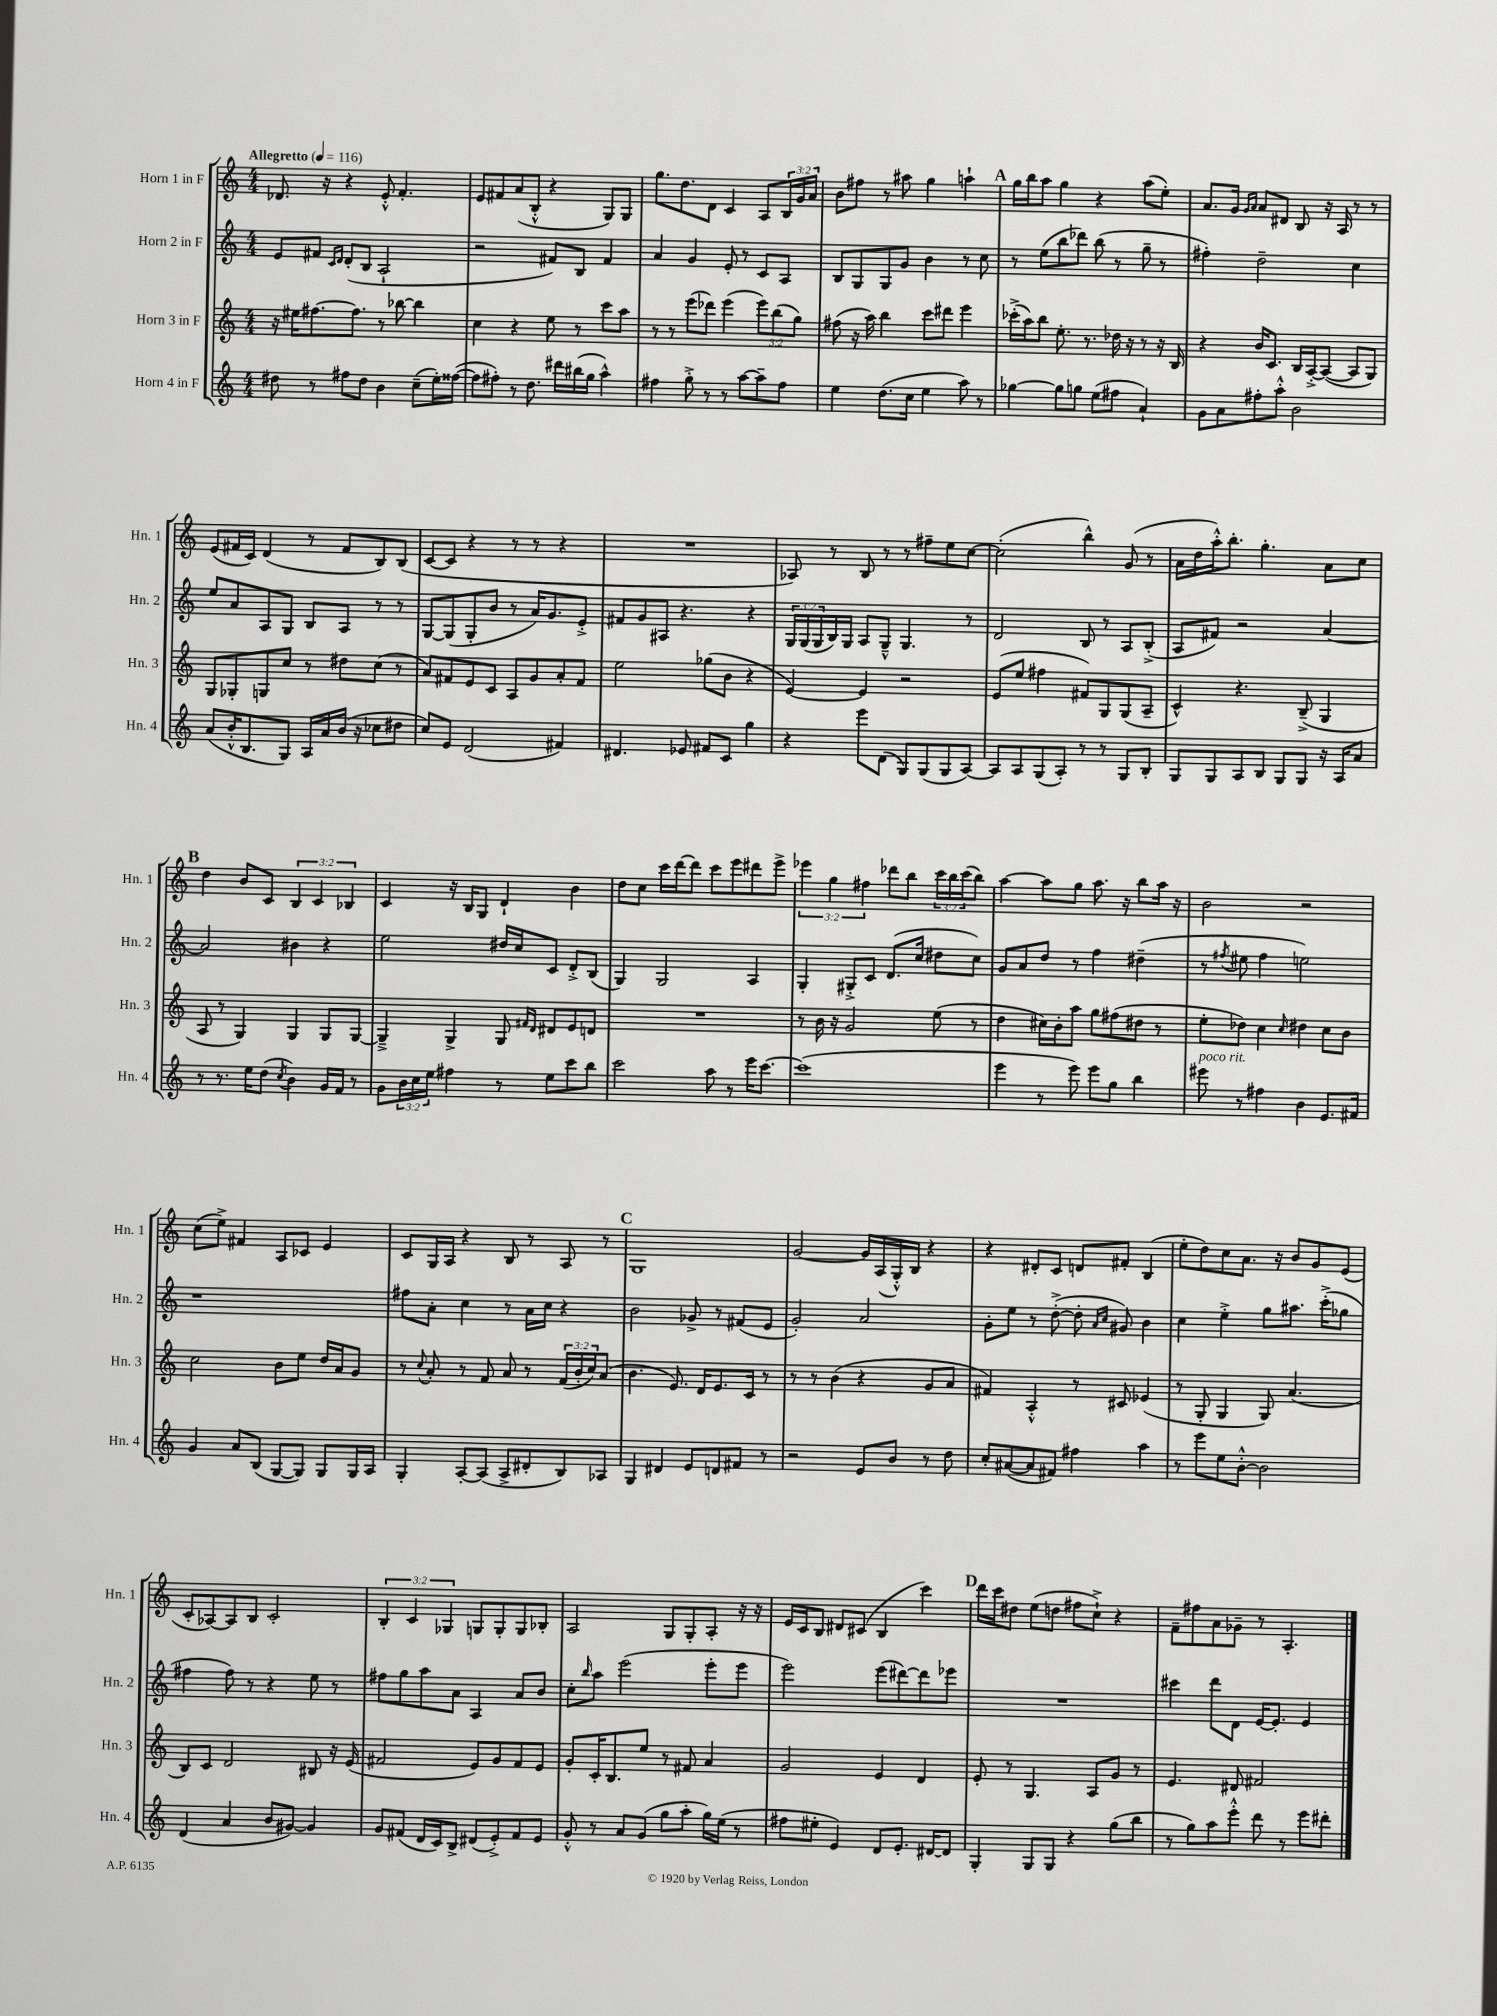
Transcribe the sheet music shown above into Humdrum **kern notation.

**kern	**kern	**kern	**kern
*part4	*part3	*part2	*part1
*staff4	*staff3	*staff2	*staff1
*I"Horn 4 in F	*I"Horn 3 in F	*I"Horn 2 in F	*I"Horn 1 in F
*I'Hn. 4	*I'Hn. 3	*I'Hn. 2	*I'Hn. 1
*clefG2	*clefG2	*clefG2	*clefG2
*k[]	*k[]	*k[]	*k[]
*M4/4	*M4/4	*M4/4	*M4/4
*MM116	*MM116	*MM116	*MM116
=1	=1	=1	=1
!	!	!	!LO:TX:a:B:t=Allegretto
8dd#X\	16r	8e/L	8.d-X/
.	16ee#X\KL	.	.
8r	[8.ff#X\	8f#X/J	.
.	.	.	16r
.	.	16qqc/LL	.
.	.	16qqd/JJ	.
8ff#X\L	.	(8d'/L	4r
.	8.ff#\J]	.	.
8dd#\J	.	8B/J	.
4b\	8r	2A`/	8e'^^/
.	[8bb-X\	.	4.f'/
(8cc~\L	4bb-\]	.	.
16ee'\L)	.	.	.
([16ff##X\JJ	.	.	.
=2	=2	=2	=2
8ff##\L]	4cc\	2r	8e/L
8ff#X'\J)	.	.	8f#X/
8r	4r	.	(8a/
8.dd\	.	.	8B'^^/J
.	8ee\	8f#X/L)	4r
16ddd#X\LL	.	.	.
(16bb#X\	8r	8B/J	.
16gg\JJ	.	.	.
4aa^^\)	8ccc\L	4f#/	8G/L)
.	8aa\J	.	8G/J
=3	=3	=3	=3
4ff#X\	8r	4a/	8.gg\L
.	8r	.	.
.	.	.	8.dd\
8gg'^\	(8eee\L	4g/	.
8r	8ddd-X\J)	.	8d\J
8r	(4eee\	8e'/	4c/
[8aa\L	.	8r	.
8aa~\]	12eee\L)	8c/L	8A/L
.	(12bb\	.	.
8ff#\J	.	8A/J	24B/L
.	12gg\J)	.	24g/
.	.	.	24a/JJ
=4	=4	=4	=4
4ee\	(8ff#X\	8B/L	8b\L
.	16r	8G/	8ff#X\J
.	16aa\)	.	.
(8.dd\L	4bb\	8G/	8r
.	.	8g/J	8aa#X\
16cc\Jk	.	.	.
4ee\	8ccc\L	4b\	4gg\
.	8ddd#X\J	.	.
8aa\)	4eee\	8r	4aan`\
8r	.	8cc\	.
!!LO:REH:place=s1:t=A
=5	=5	=5	=5
[4gg-X\	(16ccc-X'^\LL	8r	16gg\LL
.	16aa\J)	.	16bb\J
.	8bb\J	(8ee\L	8aa\J
8gg-\L]	8.ee'\	8bb\	4gg\
8ggn\J	.	8ddd-X\J)	.
.	8.r	.	.
(8ee\L	.	(8bb\	4r
8ff#X\J	16dd-X\	8r	.
.	16r	.	.
4a`/)	8r	8gg~\	(8aa\L
.	16r	8r	8ee'\J)
.	16B/	.	.
=6	=6	=6	=6
8g\L	4r	4ff#X'\)	8.a/L
8a\	.	.	.
.	.	.	16g/Jk
.	.	.	16qqg/LL
.	.	.	16qqa/JJ
8ff#X'\	16b/KL	2dd~\	8a/L
.	8.c/J	.	.
8aa'^^\J	.	.	8d#X/J
2b\	16B/LL	.	8B/
.	[16A'^/J	.	.
.	(8A/J_	.	16r
.	.	.	16A/
.	8A/L]	4cc\	8r
.	8G/J)	.	8r
!!LO:LB:g=z
=7	=7	=7	=7
(8a/L	8G/L	8ee/L	(8e/L
16b'^^/K	8G-X'/	8a/	16f#X/L
8.B/	.	.	16c/JJ)
.	8Gn/	8A/	(4d/
8G/J)	8cc/J	8G/J	.
16A/LL	8r	8B/L	8r
16a/	.	.	.
(16b/JJ	8dd#X\L	8A/J	8f#/L
16r	.	.	.
8cc-X\L	(8cc\J	8r	8B/)
8dd#X\J	8r	8r	(8B/J
=8	=8	=8	=8
8cc/L)	8a/L)	[8G/L	[8c/L
8e/J	8f#X/	(8G/]	8c/J]
(2d/	8e/	8G'/	4r
.	8c/J	8b/J	.
.	8A/L	8r	8r
.	8g/	16a/KL)	8r
.	.	8.g/	.
4f#X/)	8a'/	.	4r
.	8f#/J	8e'^/J	.
=9	=9	=9	=9
4.d#X/	2ee\	8f#X/L	1r
.	.	8g/	.
.	.	8A#X/J	.
8e-X/	.	4.r	.
8f#X/L	(8gg-X\L	.	.
8c/J	8b\J	.	.
4gg\	4r	4r	.
=10	=10	=10	=10
4r	[4e/)	24G/LL	8A-X/)
.	.	(24G/	.
.	.	24G/	.
.	.	16B/)	8r
.	.	16G/JJ	.
8eee\L	4e/]	8A/L	8B/
(8d\J	.	8G~^^/J	8r
8G/L)	2r	4.G/	8r
(8G/	.	.	8ff#X~\L
8G/	.	.	8ee\
[8A/J)	.	8r	[8cc\J
=11	=11	=11	=11
8A/L]	(8e/L	2d/	(2cc'\]
8A/	8ee/J	.	.
(8G/	4ff#X\	.	.
8A'/J)	.	.	.
8r	8f#X/L)	8B/	4bb^^\)
8r	8G/	8r	.
8G/L	(8G/	8A/L	(8g/
8B'/J	8A~/J	(8B'^/J	8r
=12	=12	=12	=12
8G/L	4c^^/)	8A/L	16a\LL
.	.	.	16dd\
8G/	.	8f#X/J)	16aa'^^\J)
.	.	.	8.bb'\J
8A/	4.r	2r	.
8B/J	.	.	4.gg'\
8G/L	.	.	.
8G/J	(8B~^/	.	.
16r	4G/	[4a/	8a\L
16A/KL	.	.	.
8a/J	.	.	8cc\J
!!LO:LB:g=z
!!LO:REH:place=s1:t=B
=13	=13	=13	=13
8r	8A/	2a/]	4dd\
8.r	8r	.	.
.	4G/)	.	8b/L
16ee\KL	.	.	.
(8dd\J	.	.	8c/J
8qcc/	.	.	.
4b\)	4G/	4b#X\	6B/
.	.	.	6c/
16g/LL	8G/L	4r	.
16f/JJ	.	.	.
.	.	.	6B-X/
8r	[8G/J	.	.
=14	=14	=14	=14
8g\L	4G~^/]	2ee\	4c/
24b\L	.	.	.
24cc\	.	.	.
24ee\JJ	.	.	.
4ff#X\	4G^/	.	16r
.	.	.	16B/KL
.	.	.	8G/J
8r	8G/	16dd#X/LL	4d`/
.	.	16cc/J	.
.	16qqf#X/LL	.	.
.	16qqd/JJ	.	.
8ee\L	8d#X/L	8c/J	.
8ccc\	8e/	8d'^/L	4b\
8bb\J	8dn/J	(8B/J	.
=15	=15	=15	=15
2ccc\	1r	4G/)	8dd\L
.	.	.	8cc\J
.	.	2G/	16ccc\LL
.	.	.	[16ddd\J
.	.	.	8ddd\J]
8aa\	.	.	8ccc\L
8r	.	.	8eee\
16eee\KL	.	4A/	8ddd#X\
[8.ccc\J	.	.	.
.	.	.	8eee^\J
=16	=16	=16	=16
(1ccc]	8r	4G'/	6eee-X\
.	16b\	.	.
.	.	.	6gg\
.	16r	.	.
.	2g/	8G#X'^/L	.
.	.	.	6ff#X\
.	.	8c/J	.
.	.	(8.d/L	8ddd-X\L
.	.	.	8bb\J
.	.	16cc/Jk	.
.	(8ee\	8dd#X\L	24ccc\LL
.	.	.	24bb\
.	.	.	(24ccc\J
.	8r	8cc\J)	8bb\J)
=17	=17	=17	=17
4eee\	4dd\	8g/L	[4aa\
.	.	8a/	.
8r	16cc#X\LL)	8dd/J	8aa\L]
.	16b'\J	.	.
8eee\)	8aa\J	8r	8gg\J
8eee\L	8gg\L	4ff\	8.aa\
8gg\J	(8ff#X\	.	.
.	.	.	16r
4bb\	8dd#X\J	(4dd#X~\	8bb\L
.	8r	.	16aa\Jk
.	.	.	16r
=18	=18	=18	=18
!LO:TX:a:i:t=poco rit.	!	!	!
8eee#X\	8ee'\L	8r	2b\
.	.	8qff#X/	.
8r	8dd-X\J)	8ee#X\	.
4ff#X\	4cc\	4ff#\	.
.	16qqcc/	.	.
4b\	4dd#X\	2een\)	2r
8.e/L	8cc\L	.	.
.	8b\J	.	.
16f#X/Jk	.	.	.
!!LO:LB:g=z
=19	=19	=19	=19
4g/	2cc\	1r	(8cc\L
.	.	.	8ee^\J)
8a/L	.	.	4f#X/
(8B/J	.	.	.
[8G/L	8b\L	.	8A/L
8G/J])	8ee\J	.	8c-X/J
8G/L	16dd/LL	.	4e/
.	16a/J	.	.
16G/L	8g/J	.	.
16A/JJ	.	.	.
=20	=20	=20	=20
4G'/	8r	8ff#X\L	8c/L
.	8qqcc/	.	.
.	8a'/	8a'\J	16G/L
.	.	.	16A/JJ
[8A'/L	8r	4cc\	4r
(8A/J]	8f/	.	.
8A^/L	8a/	8r	8B/
8d#X'/	8r	16a\LL	8r
.	.	16cc\JJ	.
8B/)	(24f/LL	4r	8A/
.	24b'/	.	.
.	24cc/J)	.	.
8A-X/J	(8a/J	.	8r
!!LO:REH:place=s1:t=C
=21	=21	=21	=21
4G/	4.b\	2b\	1G
4d#X/	.	.	.
.	8.e/)	.	.
8e/L	.	8g-X^/	.
.	16d/KL	.	.
8dn/	8.e/	8r	.
8f#X/J	.	(8f#X/L	.
.	16c/Jk	.	.
8r	8r	8e/J	.
=22	=22	=22	=22
2r	8r	2g'/)	[2g/
.	8r	.	.
.	(4b\	.	.
8e/L	4r	2a/	16g/LL]
.	.	.	(16A/
8b/J	.	.	16G'^^/)
.	.	.	16B/JJ
8r	8g/L	.	4r
8dd\	8a/J	.	.
=23	=23	=23	=23
8cc'/L	4f#X/)	8g'\L	4r
([8a#X/	.	8ee\J	.
8a#/]	4A'^^/	8r	8d#X'/L
8f#X/J)	.	([8dd'^\	8c/J
4ff#X\	8r	8dd'\]	8dn/L
.	.	16qqa/LL	.
.	.	16qqcc/JJ	.
.	8c#X/	8g#X/)	8f#X'/J
4aa\	(4e-X/	4b\	(4B/
=24	=24	=24	=24
8r	8r	4cc\	8ee'\L
8eee\L	8G'/	.	8dd\)
8ee\	4G/	4ee'^\	8cc\
[8b'^^\J	.	.	8.a\J
2b\]	8G/)	8gg\L	.
.	.	.	16r
.	(4.a/	8.aa#X\J	8b/L
.	.	.	8g/
.	.	(16ccc'^\KL	.
.	.	8gg-X\J	(8e/J
!!LO:LB:g=z
=25	=25	=25	=25
(4d/	8B/L)	4ff#X\	8c'/L
.	8c/J	.	[8A-X/)
4a/	2d/	8ff#\)	8A-/]
.	.	8r	8B/J
8b/L	.	4r	2c'/
[8g#X/J)	.	.	.
4g#/]	8B#X/	8ee\	.
.	16r	8r	.
.	(16e/	.	.
=26	=26	=26	=26
8g/L	2f#X/	8ff#X\L	6B'/
(8f#X/J	.	8gg\	.
.	.	.	6c/
16d/LL	.	8aa\	.
16c/J)	.	.	.
.	.	.	6G-X/
8B^/J	.	8a\J	.
(8d#X/L	8e/L)	4A/	8Gn/L
8e'^/)	8g/	.	8G'/
8f#/	8f#/	8a/L	8G/
8e/J	8e/J	8b/J	8B-X'/J
=27	=27	=27	=27
8g'^^/	8g'/L	8cc'\L	2A/
.	.	16qqbb/	.
8r	16c'/K	8aa\J	.
.	8.B/	.	.
8a/L	.	(2eee\	.
(8g/J	8ee/J	.	.
8gg\L	8r	.	8G/L
8aa'\J	8f#X/	.	8G'/
16gg\LL)	4a/	8eee'\L	8A'/J
(16ee\JJ	.	.	.
8r	.	8eee\J	16r
.	.	.	16r
=28	=28	=28	=28
8ff#X\L	2g/	2eee\)	16e/LL
.	.	.	16c/J
8ee#X'\J	.	.	8B/J
4e/)	.	.	8d#X/L
.	.	.	(8c#X/J
8d/L	4e/	(8eee\L	4B/
8.e'/J	.	[8ddd#X\)	.
.	4d/	8ddd#\]	4ccc\)
[16d#X/KL	.	.	.
8d#/J]	.	8eee-X\J	.
!!LO:REH:place=s1:t=D
=29	=29	=29	=29
4G'/	8e'/	1r	16ddd\LL
.	.	.	16ccc\J
.	8r	.	8dd#X\J
8G/L	4.G/	.	(8ee\L
8G/J	.	.	8ddn\J
4r	.	.	8ff#X\L
.	8A/L	.	8cc`^\J)
(8gg\L	8g/J	.	4r
8bb\J	8r	.	.
=30	=30	=30	=30
8r	4.e/	4ccc#X\	8f~\L
8gg\L)	.	.	8ff#X\
8aa\	.	8ddd\L	8a\
8eee'^^\J	8d#X/	8d\J	8g-X~\J
8ddd\	2f#X/	[16e/KL	8r
.	.	8.e'/J]	.
8r	.	.	4.A'/
8eee\L	.	4e/	.
8ddd#X'\J	.	.	.
==	==	==	==
*-	*-	*-	*-
